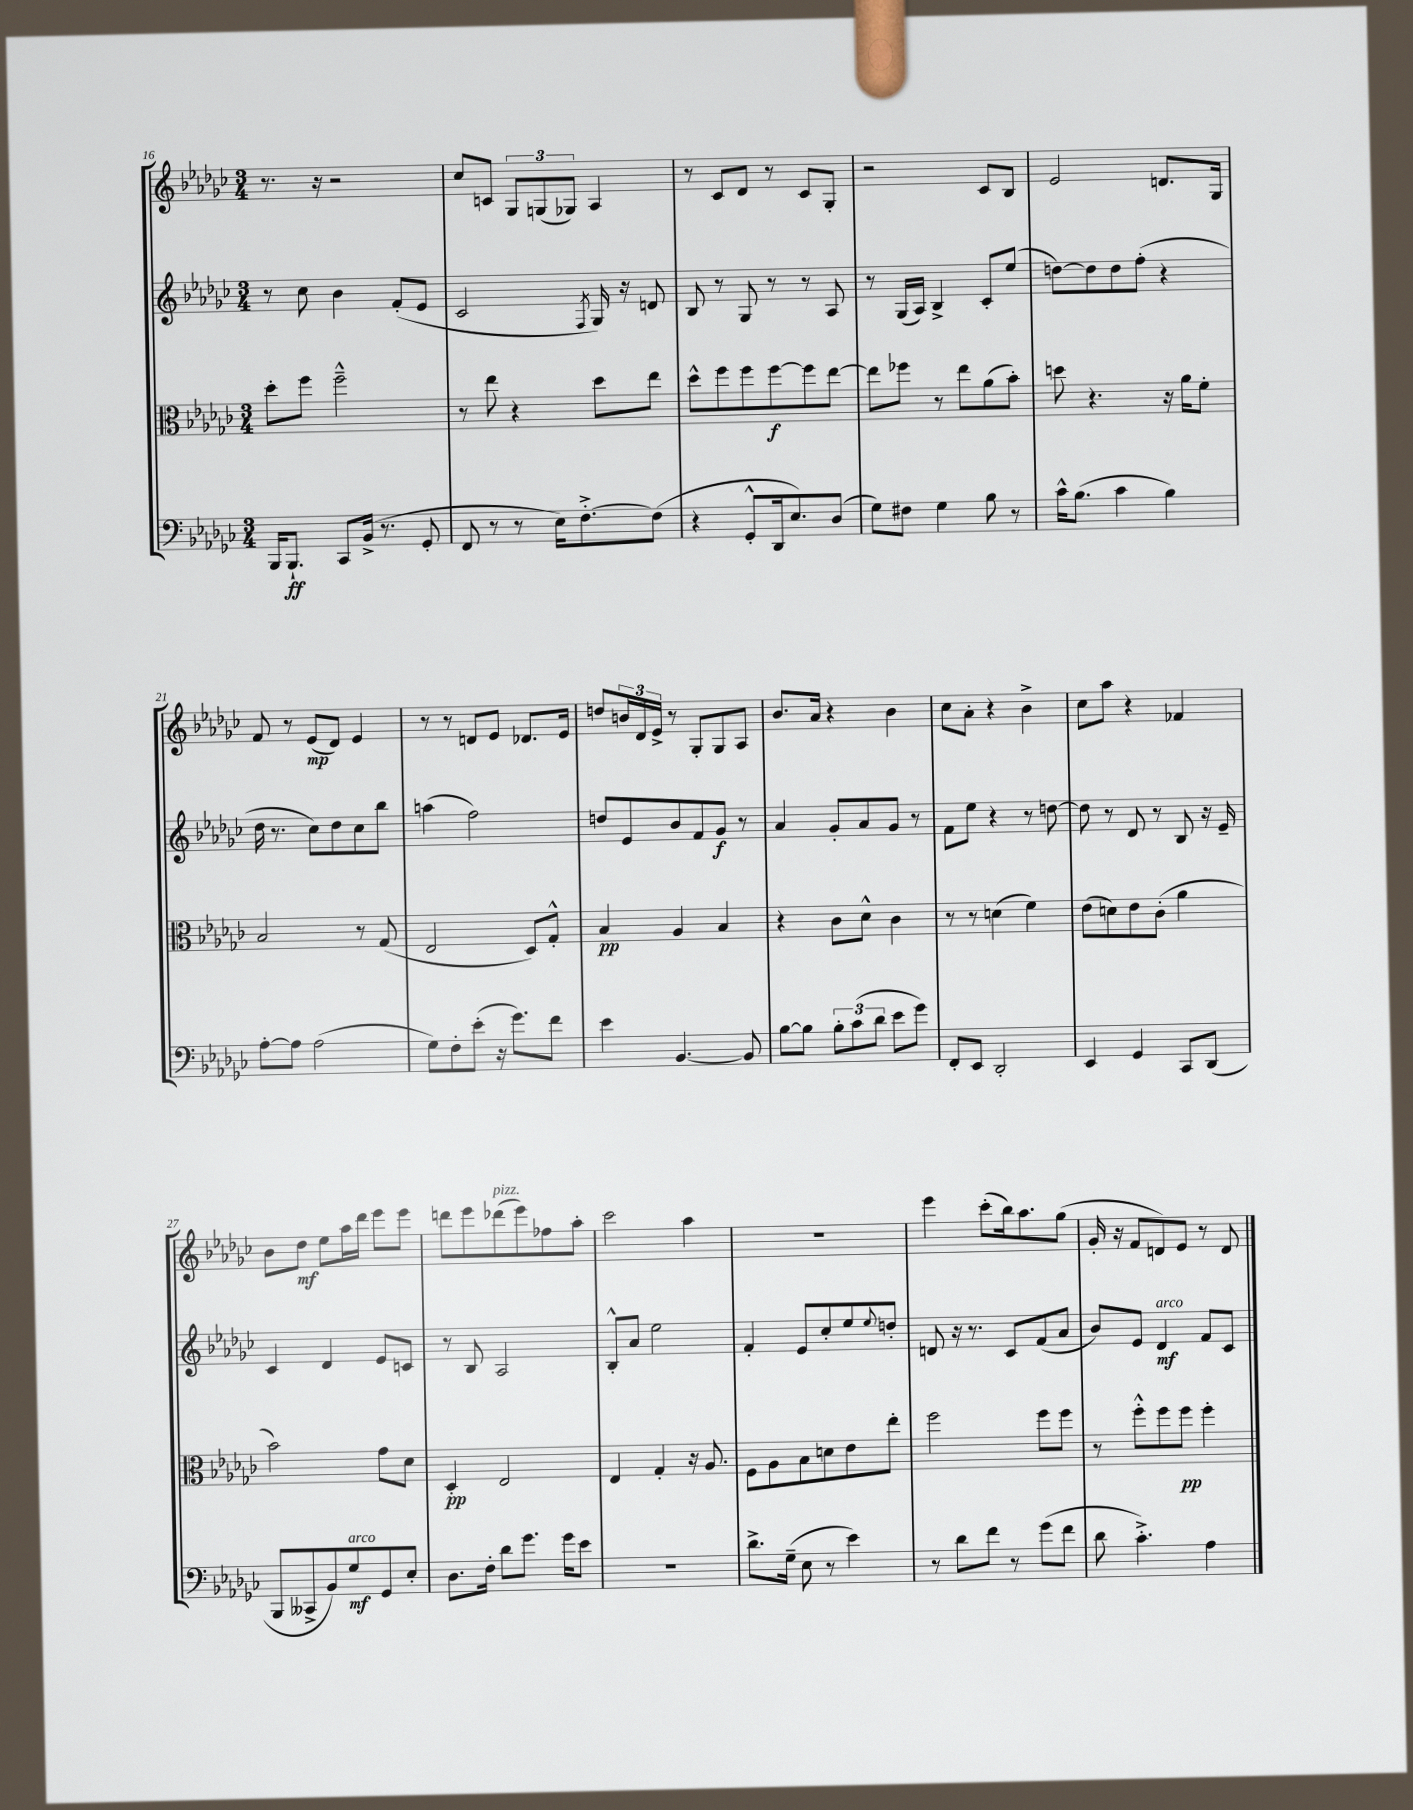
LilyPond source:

<<
\new StaffGroup <<
\new Staff = "s0" {
    \clef treble \key ges \major \numericTimeSignature \time 3/4
    r8. r16 r2 |
    ces''8 c'8 \tuplet 3/2 { ges8 g8( ges8) } aes4 |
    r8 ces'8 des'8 r8 ces'8 ges8-. |
    r2 ces'8 bes8 |
    ees'2 d'8. ges16 |
    f'8 r8 ees'8\mp( des'8) ees'4 |
    r8 r8 d'8 ees'8 des'8. ees'16 |
    d''8 \tuplet 3/2 { b'16 des'16 ees'16-> } r8 ges8-. ges8 aes8 |
    bes'8. aes'16 r4 bes'4 |
    ces''8 aes'8-. r4 bes'4-> |
    ces''8 aes''8 r4 fes'4 |
    bes'8 des''8\mf ees''8 aes''16 des'''16 ees'''8 ees'''8 |
    d'''8 ees'''8 des'''8^\markup { \italic "pizz." }( ees'''8) fes''8 aes''8-. |
    ces'''2 aes''4 |
    R2. |
    ees'''4 ces'''8-.( bes''16) aes''8. ges''8( |
    ges'16-. r16 f'8 d'8) ees'8 r8 d'8 \bar "|." |
}
\new Staff = "s1" {
    \clef treble \key ges \major \numericTimeSignature \time 3/4
    r8 ces''8 bes'4 f'8-.( ees'8 |
    ces'2 \acciaccatura { f8 } ges16) r16 d'8 |
    bes8 r8 ges8 r8 r8 aes8 |
    r8 ges16( aes16) bes4-> ces'8-. ees''8( |
    d''8~) d''8 d''8 f''8-.( r4 |
    des''16 r8. ces''8) des''8 ces''8 bes''8 |
    a''4( f''2) |
    d''8 ees'8 bes'8 f'8 ges'8\f r8 |
    aes'4 ges'8-. aes'8 ges'8 r8 |
    f'8 ees''8 r4 r8 d''8~ |
    d''8 r8 des'8 r8 bes8 r16 ees'16-- |
    ces'4 des'4 ees'8 c'8 |
    r8 bes8 aes2 |
    bes8-.-^ aes'8 ees''2 |
    f'4-. ees'8 ces''8-. ees''8 \appoggiatura { ees''8 } d''8-. |
    d'8 r16 r8. ces'8 f'8( aes'8 |
    bes'8) ees'8 des'4\mf^\markup { \italic "arco" } f'8 ces'8 \bar "|." |
}
\new Staff = "s2" {
    \clef alto \key ges \major \numericTimeSignature \time 3/4
    des''8-. f''8 f''2---^ |
    r8 ees''8 r4 des''8 ees''8 |
    des''8-^ f''8 f''8 f''8~\f f''8 ees''8~ |
    ees''8 fes''8 r8 ees''8 aes'8( bes'8-.) |
    d''8 r4. r16 aes'16 f'8-. |
    bes2 r8 ges8( |
    ees2 des8) ges8-.-^ |
    bes4\pp aes4 bes4 |
    r4 ces'8 des'8-^ ces'4 |
    r8 r8 d'4( f'4) |
    ees'8( d'8) ees'8 ces'8-.( aes'4 |
    bes'2) ges'8 des'8 |
    des4-.\pp ees2 |
    ees4 ges4-. r16 aes8. |
    f8 aes8 bes8 d'8 ees'8 ees''8-. |
    f''2 f''8 f''8 |
    r8 f''8-.-^ f''8 f''8\pp f''4-. \bar "|." |
}
\new Staff = "s3" {
    \clef bass \key ges \major \numericTimeSignature \time 3/4
    bes,,16 bes,,8.-!\ff ces,8 bes,16->( r8. ges,8-. |
    f,8 r8 r8 ees16) f8.~-.-> f8( |
    r4 ges,8-.-^ des,16 ees8.) des8( |
    ges8) fis8 ges4 bes8 r8 |
    ces'16-^ bes8.( ces'4 bes4) |
    aes8~-. aes8 aes2( |
    ges8) f8-. ees'8-.( r16 ges'8.) f'8 |
    ees'4 bes,4.~ bes,8 |
    bes8~ bes8 \tuplet 3/2 { bes8-. ces'8( des'8 } ees'8 ges'8) |
    f,8-. ees,8 des,2-. |
    ees,4 ges,4 ces,8 des,8( |
    bes,,8 ceses,8-> bes,8) ges8\mf^\markup { \italic "arco" } ges,8 ees8-. |
    des8. f16-. des'8 ges'8. ges'16 ees'8 |
    R2. |
    des'8.-> ges16--( ees8 r8 ees'4) |
    r8 des'8 f'8 r8 ges'8( f'8 |
    des'8 ces'4.-.->) aes4 \bar "|." |
}
>>
>>
\layout { \context { \Score currentBarNumber = #16 } }
